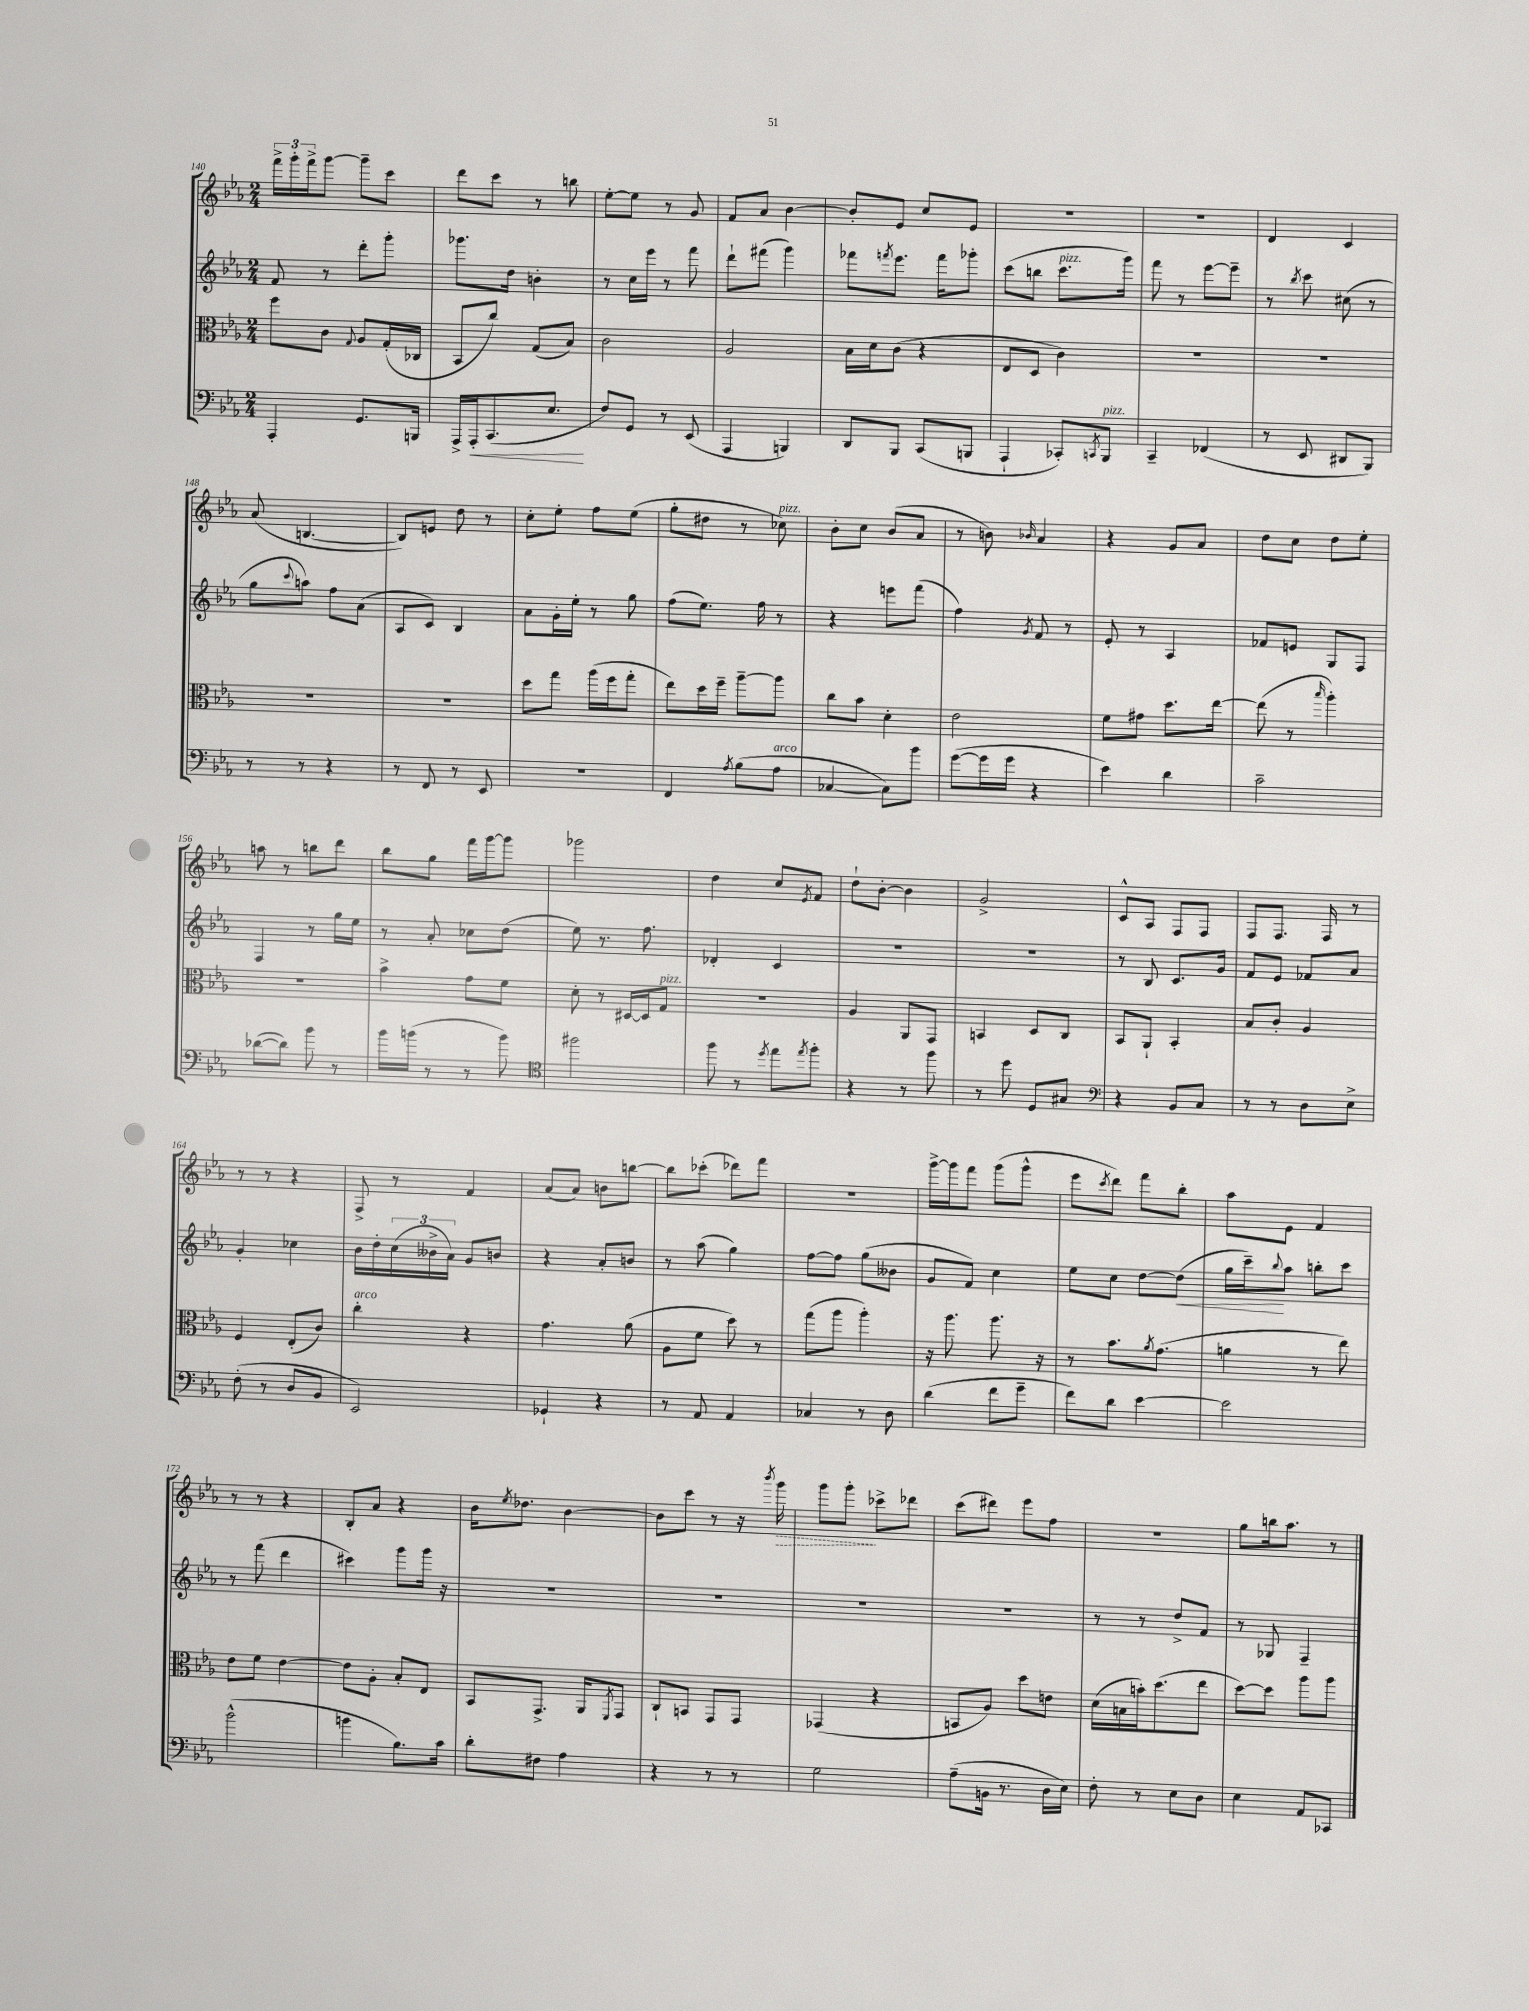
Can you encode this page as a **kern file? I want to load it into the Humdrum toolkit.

**kern	**kern	**kern	**kern
*staff4	*staff3	*staff2	*staff1
*clefF4	*clefC3	*clefG2	*clefG2
*k[b-e-a-]	*k[b-e-a-]	*k[b-e-a-]	*k[b-e-a-]
*M2/4	*M2/4	*M2/4	*M2/4
4AAA-'/	8ff\L	8f/	24fff^\LL
.	.	.	24ggg'\
.	.	.	24fff^\J
.	8c\J	8r	[8ggg\J
.	8qqG/	.	.
8.GG/L	8A-/L	8ddd'\L	8ggg~\]L
.	(16G'/L	8ggg'\J	8ccc\J
16BBB/Jk	16C-/JJ	.	.
=	=	=	=
16AAA-^/LL	8BB-/L	8.ggg-\L	8ddd\L
16AAA-'/J	.	.	.
(8.CC/	8cc/J)	.	8ccc\J
.	.	16dd\Jk	.
.	(8G/L	4b'\	8r
8.E-/J	.	.	.
.	8B-/J)	.	8bb\
=	=	=	=
8F/L)	2c\	8r	[8ee-'\L
8GG/J	.	16cc\LL	8ee-\]J
.	.	16eee-\JJ	.
8r	.	8r	8r
(8EE-/	.	8fff\	8g/
=	=	=	=
4AAA-/	2A-/	8ddd`\L	8f/L
.	.	(8fff#\J	8a-/J
4BBB/)	.	4ggg\)	[4b-\
=	=	=	=
8DD/L	16B-\LL	8fff-\L	8b-'/]L
.	16d\J	.	.
.	.	8qfff/	.
8BBB-/J	(8c\J	8.eee-\J	8e-/J
(8CC/L	4r	.	8cc/L
.	.	16fff\LK	.
8BBB/J	.	8ggg-'\J	8e-/J
=	=	=	=
4AAA-`/	8E-/L	(8ccc\L	2r
.	8D/J	8bb\J	.
8CC-'/L)	4c\)	8.ccc\L	.
8qCC/	.	.	.
8BBB-/J	.	.	.
.	.	16ggg\Jk)	.
=	=	=	=
4CC~/	2r	8fff\	2r
.	.	8r	.
(4FF-/	.	[8eee-\L	.
.	.	8eee-~\]J	.
=	=	=	=
8r	2r	8r	4d/
.	.	8qbb-/	.
8EE-/	.	8ccc\	.
8DD#/L	.	(8cc#\	4c/
8BBB-/J)	.	8r	.
=	=	=	=
8r	2r	8gg\L	(8a-/
.	.	8qqccc/	.
8r	.	8aa\J)	[4.B/
4r	.	8ff\L	.
.	.	(8a-\J	.
=	=	=	=
8r	2r	8A-/L	8B/]L)
8FF/	.	8c/J)	8e/J
8r	.	4B-/	8dd\
8EE-/	.	.	8r
=	=	=	=
2r	8dd\L	8a-\L	8cc'\L
.	8gg\J	16g'\L	8ee-'\J
.	.	16ee-'\JJ	.
.	(16aa-\LL	8r	8ff\L
.	16ff\J	.	.
.	8gg'\J	8gg\	(8ee-\J
=	=	=	=
4FF/	8ee-\L)	(8ff\L	8gg'\L
.	16dd\L	8.ee-\J)	8dd#\J
.	16ff~\JJ	.	.
8qA-/	.	.	.
(8B-\L	[8aa-~\L	.	8r
.	.	16ff\	.
8A-\J	8aa-\]J	8r	8cc-\)
=	=	=	=
[4C-/	8cc\L	4r	8b-'\L
.	8b-\J	.	8cc\J
8C-\]L)	4d'\	8eee\L	(8b-/L
8b-\J	.	(8fff\J	8a-/J
=	=	=	=
([8g\L	2e-\	4ff\)	8r
16g\]L	.	.	8b\)
16g\JJ	.	.	.
.	.	8qg/	16qqb-/
4r	.	8f/	4a-/
.	.	8r	.
=	=	=	=
4e-\)	8f\L	8e-'/	4r
.	8g#\J	8r	.
4d\	8.dd\L	4A-/	8g/L
.	.	.	8a-/J
.	[16ee-\Jk	.	.
=	=	=	=
2c~\	(8ee-\]	8f-/L	8dd\L
.	8r	8e/J	8cc\J
.	16qqbb-/	.	.
.	4aa-'\)	8G/L	8dd\L
.	.	8F/J	8ee-'\J
=	=	=	=
([8d-\L	2r	4F/	8aa\
8d-\]J)	.	.	8r
8b-\	.	8r	8bb\L
8r	.	16gg\LL	8ddd\J
.	.	16ee-\JJ	.
=	=	=	=
16b-\LL	4b-^\	8r	8bb-\L
(16b\JJ	.	.	.
8r	.	8a-'/	8gg\J
8r	8g\L	8cc-\L	16fff\LL
.	.	.	[16ggg\J
8b\)	8f\J	(8dd\J	8ggg\]J
=	=	=	=
*clefC4	*	*	*
2ff#\	8d'\	8ee-\)	2ggg-\
.	8r	8.r	.
.	[16D#/LL	.	.
.	16D#/]J	8.ff\	.
.	8G/J	.	.
=	=	=	=
8ff\	2r	4d-'/	4dd\
8r	.	.	.
8qdd/	.	.	.
8ee-\L	.	4c/	8cc/L
8qee-/	.	.	8qe-/
8ff'\J	.	.	8f/J
=	=	=	=
4r	4A-/	2r	8dd`\L
.	.	.	[8b-'\J
8r	8AA-/L	.	4b-\]
8ff\	8GG/J	.	.
=	=	=	=
8r	4BB/	2r	2g^/
8dd\	.	.	.
8D/L	8D/L	.	.
8G#/J	8C/J	.	.
=	=	=	=
*clefF4	*	*	*
4r	8BB-/L	8r	8c^^/L
.	8AA-`/J	8B-/	8A-/J
8BB-/L	4BB-'/	8.c/L	8F/L
8C/J	.	.	8F/J
.	.	16g/Jk	.
=	=	=	=
8r	8B-/L	8f/L	8F/L
8r	8c'/J	8e-/J	8.F/J
8D\L	4A-/	8f-/L	.
.	.	.	16F/
8E-^\J	.	8a-/J	8r
=	=	=	=
(8F'\	4F/	4g'/	8r
8r	.	.	8r
8D/L	(8E-'/L	4cc-\	4r
8BB-/J	8c/J)	.	.
=	=	=	=
2EE-/)	4cc'\	16b-\LL	8F^/
.	.	16dd'\	.
.	.	(24cc\	8r
.	.	24b--^\	.
.	.	24a-\JJ)	.
.	4r	8g/L	4f/
.	.	8b/J	.
=	=	=	=
4GG-`/	4.g\	4r	(8a-/L
.	.	.	8a-/J)
4r	.	8a-'/L	8b\L
.	(8a-\	8b/J	[8bb\J
=	=	=	=
8r	8A-\L	8r	8bb\]L
8AA-/	8f\J	(8aa-\	(8ccc-'\J
4AA-/	8dd\)	4gg\)	8ddd-\L)
.	8r	.	8fff\J
=	=	=	=
4C-/	(8gg\L	[8ff\L	2r
.	8aa-\J	8ff\]J	.
8r	4aa-'\)	(8gg\L	.
8D\	.	8b--\J	.
=	=	=	=
(4d\	16r	8g/L	[16ggg^\LL
.	8.aa-\	.	16ggg\]J
.	.	8f/J)	8fff\J
8f\L	8.aa-\	4cc\	(8ggg\L
8g~\J	.	.	8ggg^^\J
.	16r	.	.
=	=	=	=
8f\L)	8r	8ee-\L	8eee-\L
.	.	.	8qccc/
8d\J	8.b-\L	8cc\J	8ddd\J)
[4e-\	.	[8dd\L	8fff\L
.	8qa-/	.	.
.	(8.g\J	.	.
.	.	(8dd\]J	8bb-'\J
=	=	=	=
2e-\]	4a\	16gg\LL	8aa-\L
.	.	16ccc~\J)	.
.	.	8qqbb-/	.
.	.	8aa-\J	8e-\J
.	8r	8bb'\L	4f/
.	8ee-\)	8ccc\J	.
=	=	=	=
(2b-^^\	8e-\L	8r	8r
.	8f\J	(8fff\	8r
.	[4e-\	4ddd\	4r
=	=	=	=
4b\	8e-\]L	4ccc#\)	8B-'/L
.	8A-'\J	.	8a-/J
8.B-\L)	8B-'/L	8ggg\L	4r
.	8E-/J	16ggg\Jk	.
16c\Jk	.	16r	.
=	=	=	=
8d'\L	8BB-/L	2r	16b-\LK
.	.	.	8qee-/
.	.	.	8.dd-\J
8F#\J	8.GG^/J	.	.
4A-\	.	.	[4b-\
.	16AA-/LK	.	.
.	8qFF/	.	.
.	8GG/J	.	.
=	=	=	=
4r	8C`/L	2r	8b-\]L
.	8BB/J	.	8ccc\J
8r	8GG/L	.	8r
8r	8GG/J	.	16r
.	.	.	8qbbb-/
.	.	.	16ggg\
=	=	=	=
2G\	(4GG-/	2r	8ggg\L
.	.	.	8ggg'\J
.	4r	.	8ccc-^\L
.	.	.	8ddd-\J
=	=	=	=
(8A-~\L	8BB/L	2r	(8ccc\L
16BB\Jk	8A-/J)	.	8ddd#\J)
8.r	.	.	.
.	8dd\L	.	8eee-\L
16D\LL	8e\J	.	8ff\J
16E-\JJ)	.	.	.
=	=	=	=
8F'\	(16d\LL	8r	2r
.	16B\	.	.
8r	16b'\J)	8r	.
.	(8.dd\	.	.
8E-\L	.	8dd^/L	.
8D\J	8ee-\J	8f/J	.
=	=	=	=
4E-\	[8dd\L)	8r	8gg\L
.	8dd\]J	8G-/	16bb\k
.	.	.	8.aa-\J
8AA-/L	8aa-\L	4F~/	.
8CC-/J	8aa-\J	.	8r
==	==	==	==
*-	*-	*-	*-
